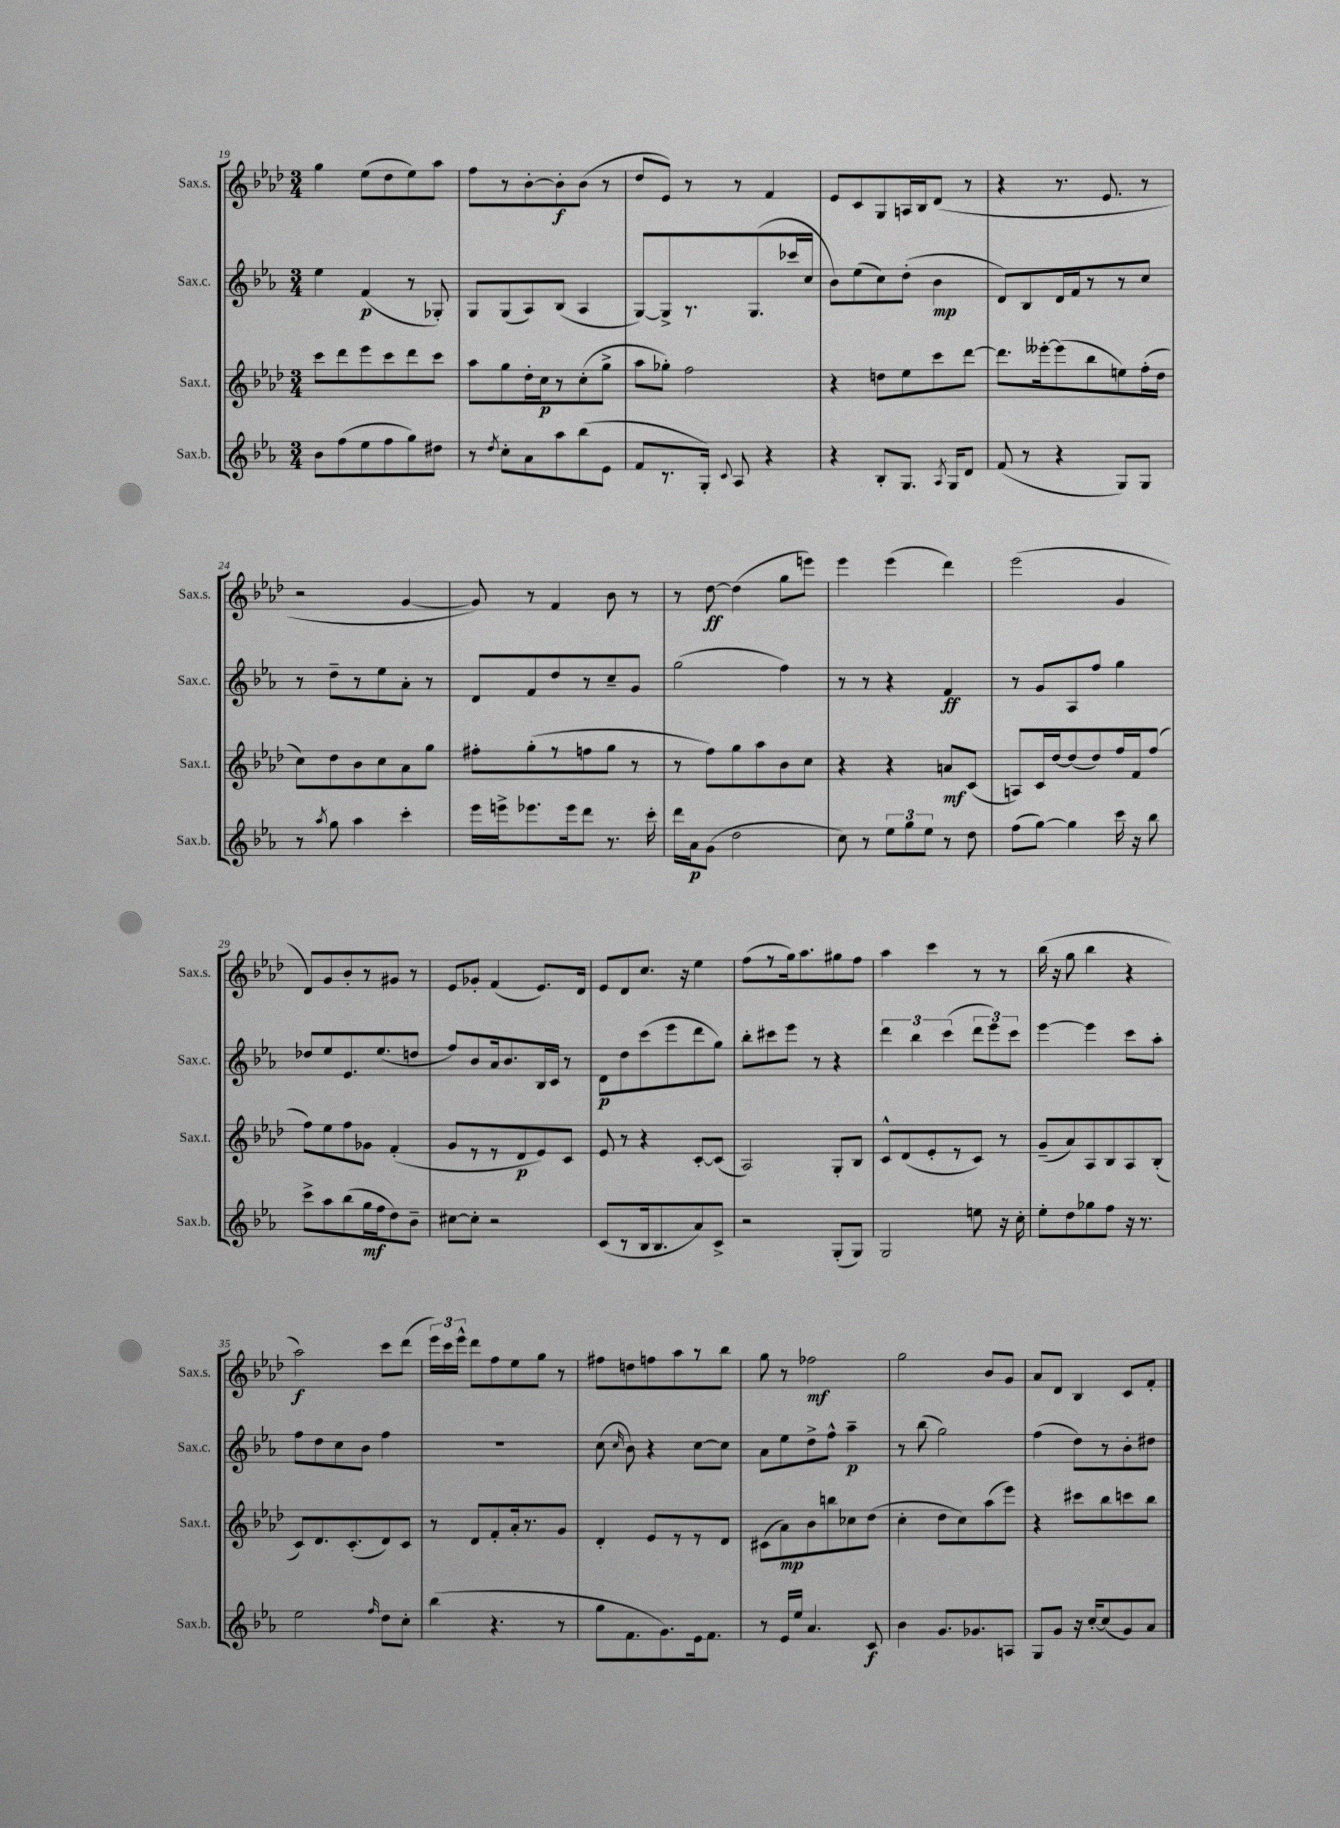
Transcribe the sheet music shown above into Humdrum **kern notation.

**kern	**kern	**kern	**kern
*staff4	*staff3	*staff2	*staff1
*clefG2	*clefG2	*clefG2	*clefG2
*k[b-e-a-]	*k[b-e-a-d-]	*k[b-e-a-]	*k[b-e-a-d-]
*M3/4	*M3/4	*M3/4	*M3/4
8b-	8ccc	4ee-	4gg
(8ff	8ddd-	.	.
8ee-	8eee-	(4f	(8ee-
8ff	8ccc	.	8dd-
8gg)	8ddd-	8r	8ee-)
8dd#	8ccc	8G-')	8aa-
=	=	=	=
8r	8aa-	8G	8ff
8qdd	.	.	.
8cc'	8gg	(8G	8r
8a-	16dd-'	8A-)	[8b-'
.	16cc	.	.
8aa-	8r	(8B-	8b-']
(8bb-	(8cc'	4A-	(8b-
8e-	8gg^	.	8r
=	=	=	=
8f	8aa-	[8G)	8dd-
8.r	8gg-')	8G^]	8e-)
.	2ff	8.r	8r
16G')	.	.	.
8qqc	.	.	.
8A-	.	.	8r
.	.	(8.G	.
4r	.	.	4f
.	.	16ccc-	.
.	.	16cc	.
=	=	=	=
4r	4r	8b-)	8e-
.	.	(8ee-	8c
8B-'	8dd	8cc)	8G
8.G	8ee-	(8dd'	16A
.	.	.	16B-
.	8ccc	4b-	(8d-
8qA-	.	.	.
16G	.	.	.
8d	[8ddd-	.	8r
=	=	=	=
(8f	8.ddd-]	8d)	4r
8r	.	8B-	.
.	[16eee--'	.	.
4r	(8eee--]	16d	8.r
.	.	16f	.
.	8bb-	8r	.
.	.	.	8.e-
8G)	8ee)	8r	.
8G	(16ff'	8cc	8r
.	16dd-	.	.
=	=	=	=
8r	8cc)	8r	2r
8qaa-	.	.	.
8gg	8dd-	8dd~	.
4aa-	8b-	8r	.
.	8cc	8ee-	.
4ccc'	8a-	8a-'	[4g
.	8gg	8r	.
=	=	=	=
16eee-	8ff#'	8d	8g])
16eee^	.	.	.
8.eee-	(8gg'	8f	8r
.	8r	8dd	4f
16eee-	.	.	.
8ddd	8ff	8r	.
8.r	8gg	8cc~	8b-
.	8r	8g	8r
16ccc'	.	.	.
=	=	=	=
16ddd	8r	(2gg	8r
16a-	.	.	.
(8g	8ff)	.	[8dd-
2dd	8gg	.	(4dd-]
.	8aa-	.	.
.	8b-	4ff)	8gg
.	8cc	.	8eee)
=	=	=	=
8cc)	4r	8r	4eee-
8r	.	8r	.
12ee-	4r	4r	(4eee-
12gg	.	.	.
12ee-	.	.	.
8r	8a	4f	4ddd-)
8dd	(8c	.	.
=	=	=	=
(8ff	8A)	8r	(2eee-
[8gg)	16c	8g	.
.	[16dd-	.	.
4gg]	(8dd-]	8A-	.
.	8dd-)	8ff	.
16ccc	16ff	4gg	4g
16r	16f	.	.
8bb-	(8ff	.	.
=	=	=	=
8ccc^	8ff)	8dd-	8d-)
8aa-	8ee-	8ee-	8g
(8bb-	8ff	8.e-	8b-'
16gg	8g-	.	8r
16ff	.	(8.ee-	.
8dd)	(4f'	.	8g#
8b-~	.	8dd	8r
=	=	=	=
[8cc#	8g	8ff)	8e-
8cc#']	8r	8b-	8g-'
2r	8r	16a-	(4f
.	.	8.b-	.
.	8d-	.	.
.	8e-)	16B-	8.e-)
.	.	16c	.
.	8c	8r	.
.	.	.	16d-
=	=	=	=
(8c	8e-	8d	8e-
8r	8r	8dd	8d-
16B-	4r	(8ccc	8.cc
8.B-	.	.	.
.	.	8eee-	.
.	.	.	16r
8a-)	[8c'	8ddd	4ee-
8c^	(8c]	8gg)	.
=	=	=	=
2r	2A-)	8bb-'	(8ff
.	.	8ccc#	8r
.	.	8eee-	16gg)
.	.	.	8.aa-
.	.	8r	.
(8G'	8G'	4r	8gg#
8G)	8B-	.	8ff
=	=	=	=
2G	8c^^	6ddd	4aa-
.	(8d-	.	.
.	.	6bb-	.
.	8e-'	.	4ccc
.	.	(6ccc	.
.	8r	.	.
8ee	8c)	12ddd	8r
.	.	12eee-)	.
16r	8r	.	8r
.	.	12ccc	.
16cc'	.	.	.
=	=	=	=
8ee-'	(8g~	[4eee-	(16bb-
.	.	.	16r
8dd	8a-)	.	8gg
8gg-	8A-	4eee-]	4bb-
8ff	8B-	.	.
16r	8A-	8ccc	4r
8.r	.	.	.
.	(8B-'	8aa-'	.
=	=	=	=
2ee-	8c)	8ff	2aa-)
.	8.d-	8dd	.
.	.	8cc	.
.	(8.c'	.	.
.	.	8b-	.
16qqff	.	.	.
8dd	8d-)	4ff	8ccc
8cc'	8c	.	(8ddd-
=	=	=	=
(4bb-	8r	2.r	24eee-)
.	.	.	24ccc
.	.	.	24eee-^^
.	8d-	.	8ddd-
4.r	8f'	.	8ff
.	16a-'	.	8ee-
.	8.r	.	.
.	.	.	8gg
8r	8g	.	8r
=	=	=	=
8gg	4d-'	(8cc	8ff#
.	.	16qqcc	.
8.f	.	8b-)	8dd
.	8e-	4r	8ff
8.g)	.	.	.
.	8r	.	8aa-
16e-	8r	[8cc	8r
8.f	.	.	.
.	8d-	8cc]	8bb-
=	=	=	=
8r	(8c#	8a-	8gg
16e-	8a-)	8ee-	8r
16ee-	.	.	.
4.a-	8b-	8dd^	2ff-
.	8bb	8ff^^	.
.	8cc-	4aa-~	.
8c	(8dd-	.	.
=	=	=	=
4b-	4cc'	8r	2gg
.	.	(8bb-	.
8.g	8dd-	2gg)	.
.	8cc)	.	.
8.g-	.	.	.
.	(8aa-	.	8b-
8A	8eee-)	.	8g
=	=	=	=
8G	4r	(4ff	8a-
8g	.	.	8d-
16r	8ccc#	8dd)	4B-
[16cc'	.	.	.
(8cc]	8bb-	8r	.
8g)	8ccc	8b-'	8c
8a-	8bb-	8dd#	8f'
==	==	==	==
*-	*-	*-	*-
